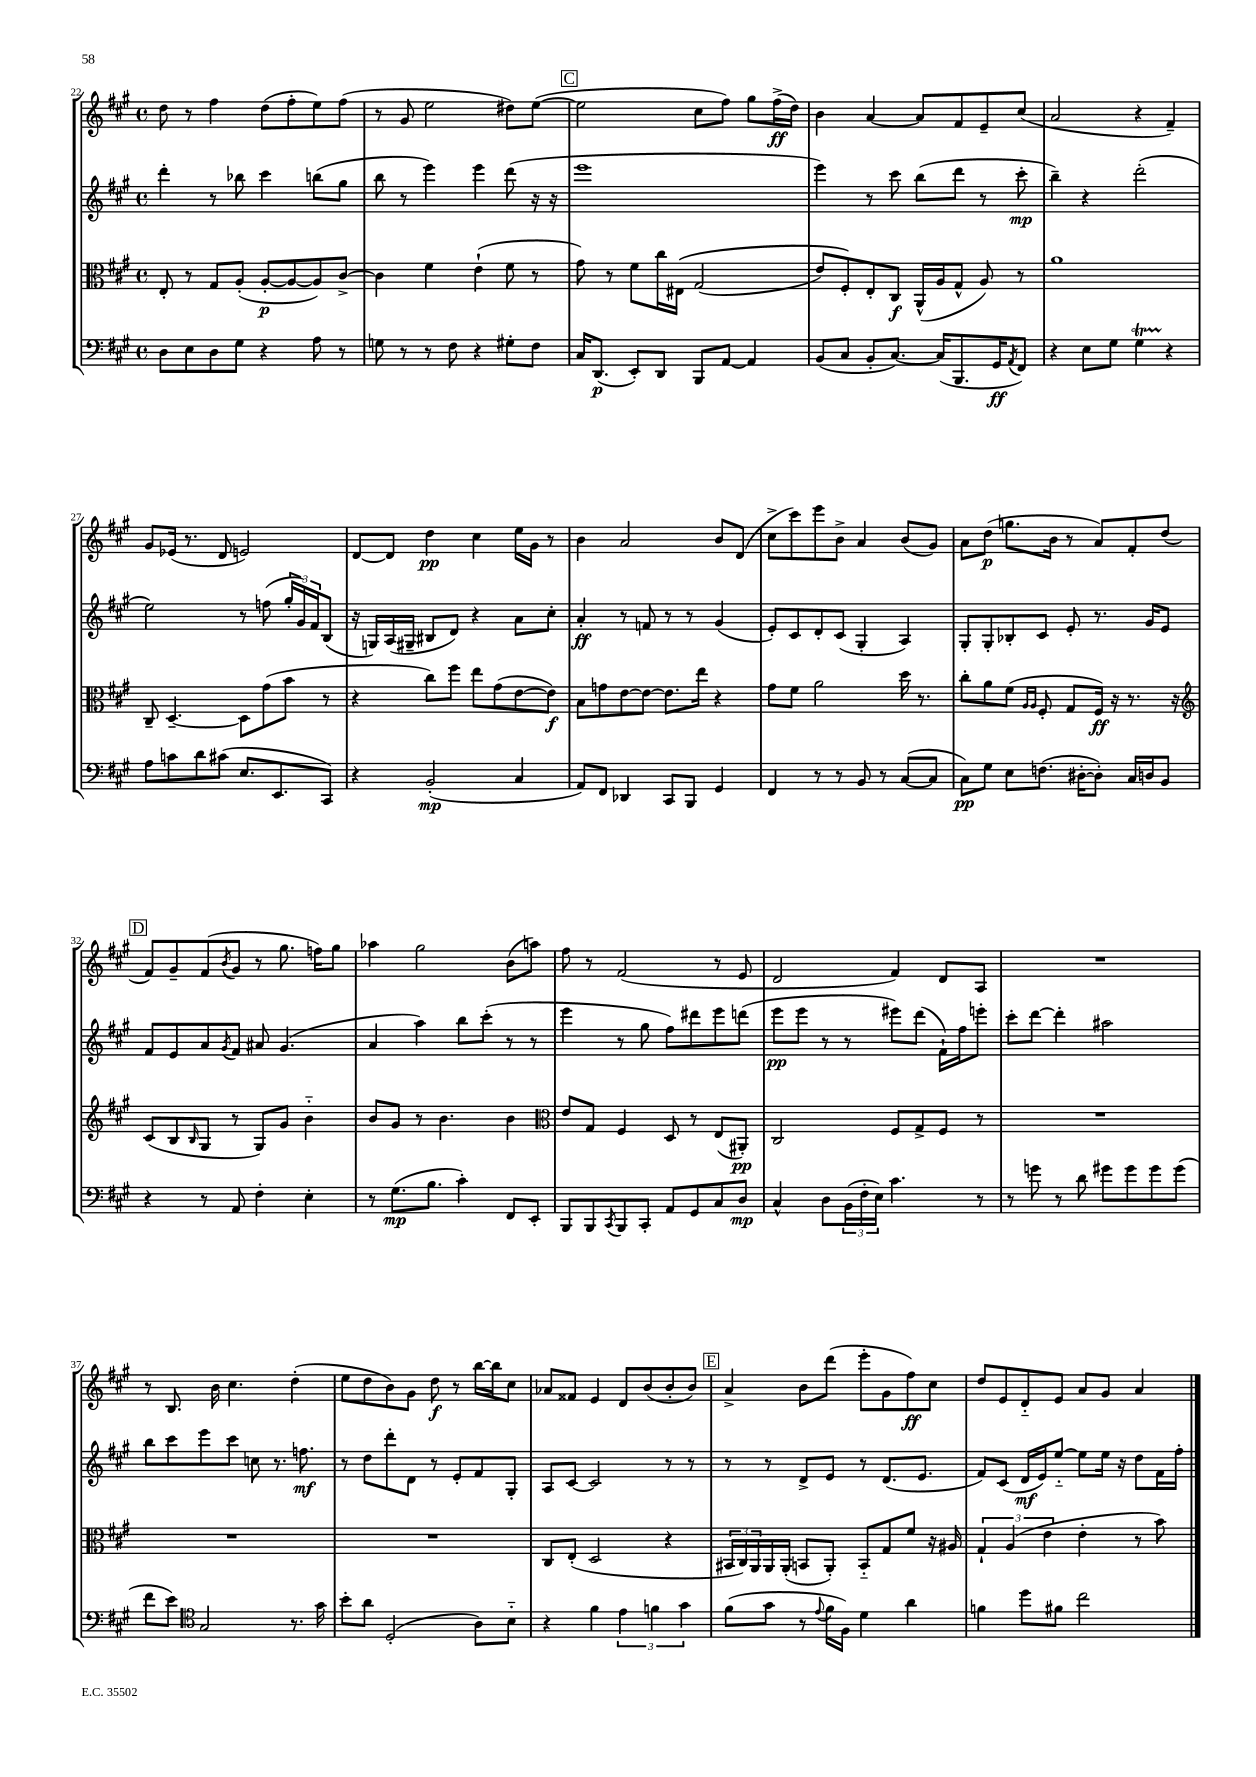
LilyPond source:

<<
\new StaffGroup <<
\new Staff = "s0" {
    \clef treble \key a \major \defaultTimeSignature \time 4/4
    d''8 r8 fis''4 d''8( fis''8-. e''8) fis''8( |
    r8 gis'8 e''2 dis''8) e''8~( |
    \mark \markup { \box "C" } e''2 cis''8 fis''8) gis''8 fis''16->\ff( d''16) |
    b'4 a'4~ a'8 fis'8 e'8-- cis''8( |
    a'2 r4 fis'4--) |
    gis'8 ees'16( r8. d'8 e'2) |
    d'8~ d'8 d''4\pp cis''4 e''16 gis'16 r8 |
    b'4 a'2 b'8 d'8( |
    cis''8-> cis'''8) e'''8 b'8-> a'4 b'8( gis'8) |
    a'8 d''8\p( g''8. b'16 r8 a'8) fis'8-. d''8( |
    \mark \markup { \box "D" } fis'8) gis'8-- fis'8( \acciaccatura { b'8 } gis'8 r8 gis''8. f''16) gis''8 |
    aes''4 gis''2 b'8( a''8) |
    fis''8 r8 fis'2( r8 e'8 |
    d'2 fis'4) d'8 a8 |
    R1 |
    r8 b8. b'16 cis''4. d''4-.( |
    e''8 d''8 b'8) gis'8 d''8\f r8 b''16~ b''16 cis''8 |
    aes'8 fisis'8 e'4 d'8 b'8( b'8-. b'8) |
    \mark \markup { \box "E" } a'4-> b'8 d'''8( e'''8-. gis'8 fis''8\ff) cis''8 |
    d''8 e'8 d'8-_ e'8 a'8 gis'8 a'4 \bar "|." |
}
\new Staff = "s1" {
    \clef treble \key a \major \defaultTimeSignature \time 4/4
    d'''4-. r8 bes''8 cis'''4 b''8( gis''8 |
    b''8 r8 e'''4) e'''4 d'''8( r16 r16 |
    \mark \markup { \box "C" } e'''1 |
    e'''4) r8 cis'''8 b''8( d'''8 r8 cis'''8-.\mp |
    b''4--) r4 d'''2-.( |
    e''2) r8 f''8( \tuplet 3/2 { gis''16-. gis'16) fis'16 } b8( |
    r16 g16) a16( gis16-- bis8 d'8) r4 a'8 cis''8-. |
    a'4-.\ff r8 f'8 r8 r8 gis'4( |
    e'8-.) cis'8 d'8-. cis'8( gis4-. a4) |
    gis8-. gis8-. bes8-. cis'8 e'8-. r8. gis'16 e'8 |
    \mark \markup { \box "D" } fis'8 e'8 a'8 \acciaccatura { gis'8 } fis'8 ais'8 gis'4.( |
    a'4 a''4) b''8 cis'''8-.( r8 r8 |
    e'''4 r8 gis''8 fis''8) dis'''8 e'''8 d'''8( |
    e'''8\pp e'''8 r8 r8 eis'''8) d'''8( fis'16-!) fis''16 e'''8-. |
    cis'''8-. d'''8~ d'''4-. ais''2 |
    b''8 cis'''8 e'''8 cis'''8 c''8 r8. f''8.\mf |
    r8 d''8 d'''8-. d'8 r8 e'8-. fis'8 gis8-. |
    a8 cis'8~ cis'2 r8 r8 |
    \mark \markup { \box "E" } r8 r8 d'8-> e'8 r8 d'8.( e'8. |
    fis'8) cis'8( d'16\mf e'16) e''8~-_ e''8 e''16 r16 d''8 fis'16 fis''16-. \bar "|." |
}
\new Staff = "s2" {
    \clef alto \key a \major \defaultTimeSignature \time 4/4
    e8-. r8 gis8 a8-.( a8~-.\p a8~ a8) cis'8~-> |
    cis'4 fis'4 e'4-!( fis'8 r8 |
    \mark \markup { \box "C" } gis'8) r8 fis'8 cis''16 eis16\( gis2( |
    e'8) fis8-.\) e8-. cis8\f a,16-^( a16 gis8-^ a8) r8 |
    a'1 |
    cis8-- d4.~-- d8 gis'8( b'8 r8 |
    r4 cis''8) fis''8 e''8 gis'8( e'8~ e'8\f) |
    b8 g'8 e'8~ e'8~ e'8. e''16 r4 |
    gis'8 fis'8 a'2 d''16 r8. |
    cis''8-. a'8 fis'8( \grace { a16 a16 } fis8-. gis8 fis16\ff) r16 r8. r16 |
    \mark \markup { \box "D" } \clef treble cis'8( b8 \grace { b16 } gis8 r8 gis8) gis'8 b'4-_ |
    b'8 gis'8 r8 b'4. b'4 |
    \clef alto e'8 gis8 fis4 d8 r8 e8( ais,8-.\pp) |
    cis2 fis8 gis8-> fis8 r8 |
    R1 |
    R1 |
    R1 |
    cis8 e8-.( d2 r4 |
    \mark \markup { \box "E" } \tuplet 3/2 { bis,16 cis16) a,16 } a,16 a,16-.( b,8 a,8-.) b,8-_ gis8 fis'8 r16 ais16 |
    \tuplet 3/2 { gis4-! a4( e'4 } e'4-. r8 b'8) \bar "|." |
}
\new Staff = "s3" {
    \clef bass \key a \major \defaultTimeSignature \time 4/4
    d8 e8 d8 gis8 r4 a8 r8 |
    g8 r8 r8 fis8 r4 gis8-. fis8 |
    \mark \markup { \box "C" } cis16 d,8.\p( e,8-.) d,8 b,,8 a,8~ a,4 |
    b,8( cis8 b,8-. cis8.~) cis16( b,,8. gis,16\ff \acciaccatura { a,8 } fis,8) |
    r4 e8 gis8 gis4\startTrillSpan r4\stopTrillSpan |
    a8 c'8 d'8 cis'8( e8. e,8. cis,8) |
    r4 b,2-.\mp( cis4 |
    a,8) fis,8 des,4 cis,8 b,,8 gis,4 |
    fis,4 r8 r8 b,8 r8 cis8~( cis8 |
    cis8\pp) gis8 e8 f8.( dis16~-. dis8-.) cis16 d16 b,8 |
    \mark \markup { \box "D" } r4 r8 a,8 fis4-. e4-. |
    r8 gis8.\mp( b8. cis'4-.) fis,8 e,8-. |
    b,,8 b,,8 \acciaccatura { cis,8 } b,,8 cis,8-. a,8 gis,8 cis8 d8\mp |
    cis4-^ d8 \tuplet 3/2 { b,16( fis16-. e16) } cis'4. r8 |
    r8 g'8 r8 d'8 gis'8 gis'8 gis'8 gis'8( |
    fis'8 e'8) \clef tenor gis2 r8. gis'16 |
    b'8-. a'8 d2-.( a8) b8-_ |
    r4 fis'4 \tuplet 3/2 { e'4 f'4 gis'4 } |
    \mark \markup { \box "E" } fis'8( gis'8 r8 \appoggiatura { e'8 } fis'16 fis16) d'4 a'4 |
    f'4 d''8 fis'8 cis''2 \bar "|." |
}
>>
>>
\layout { \context { \Score currentBarNumber = #22 } }
